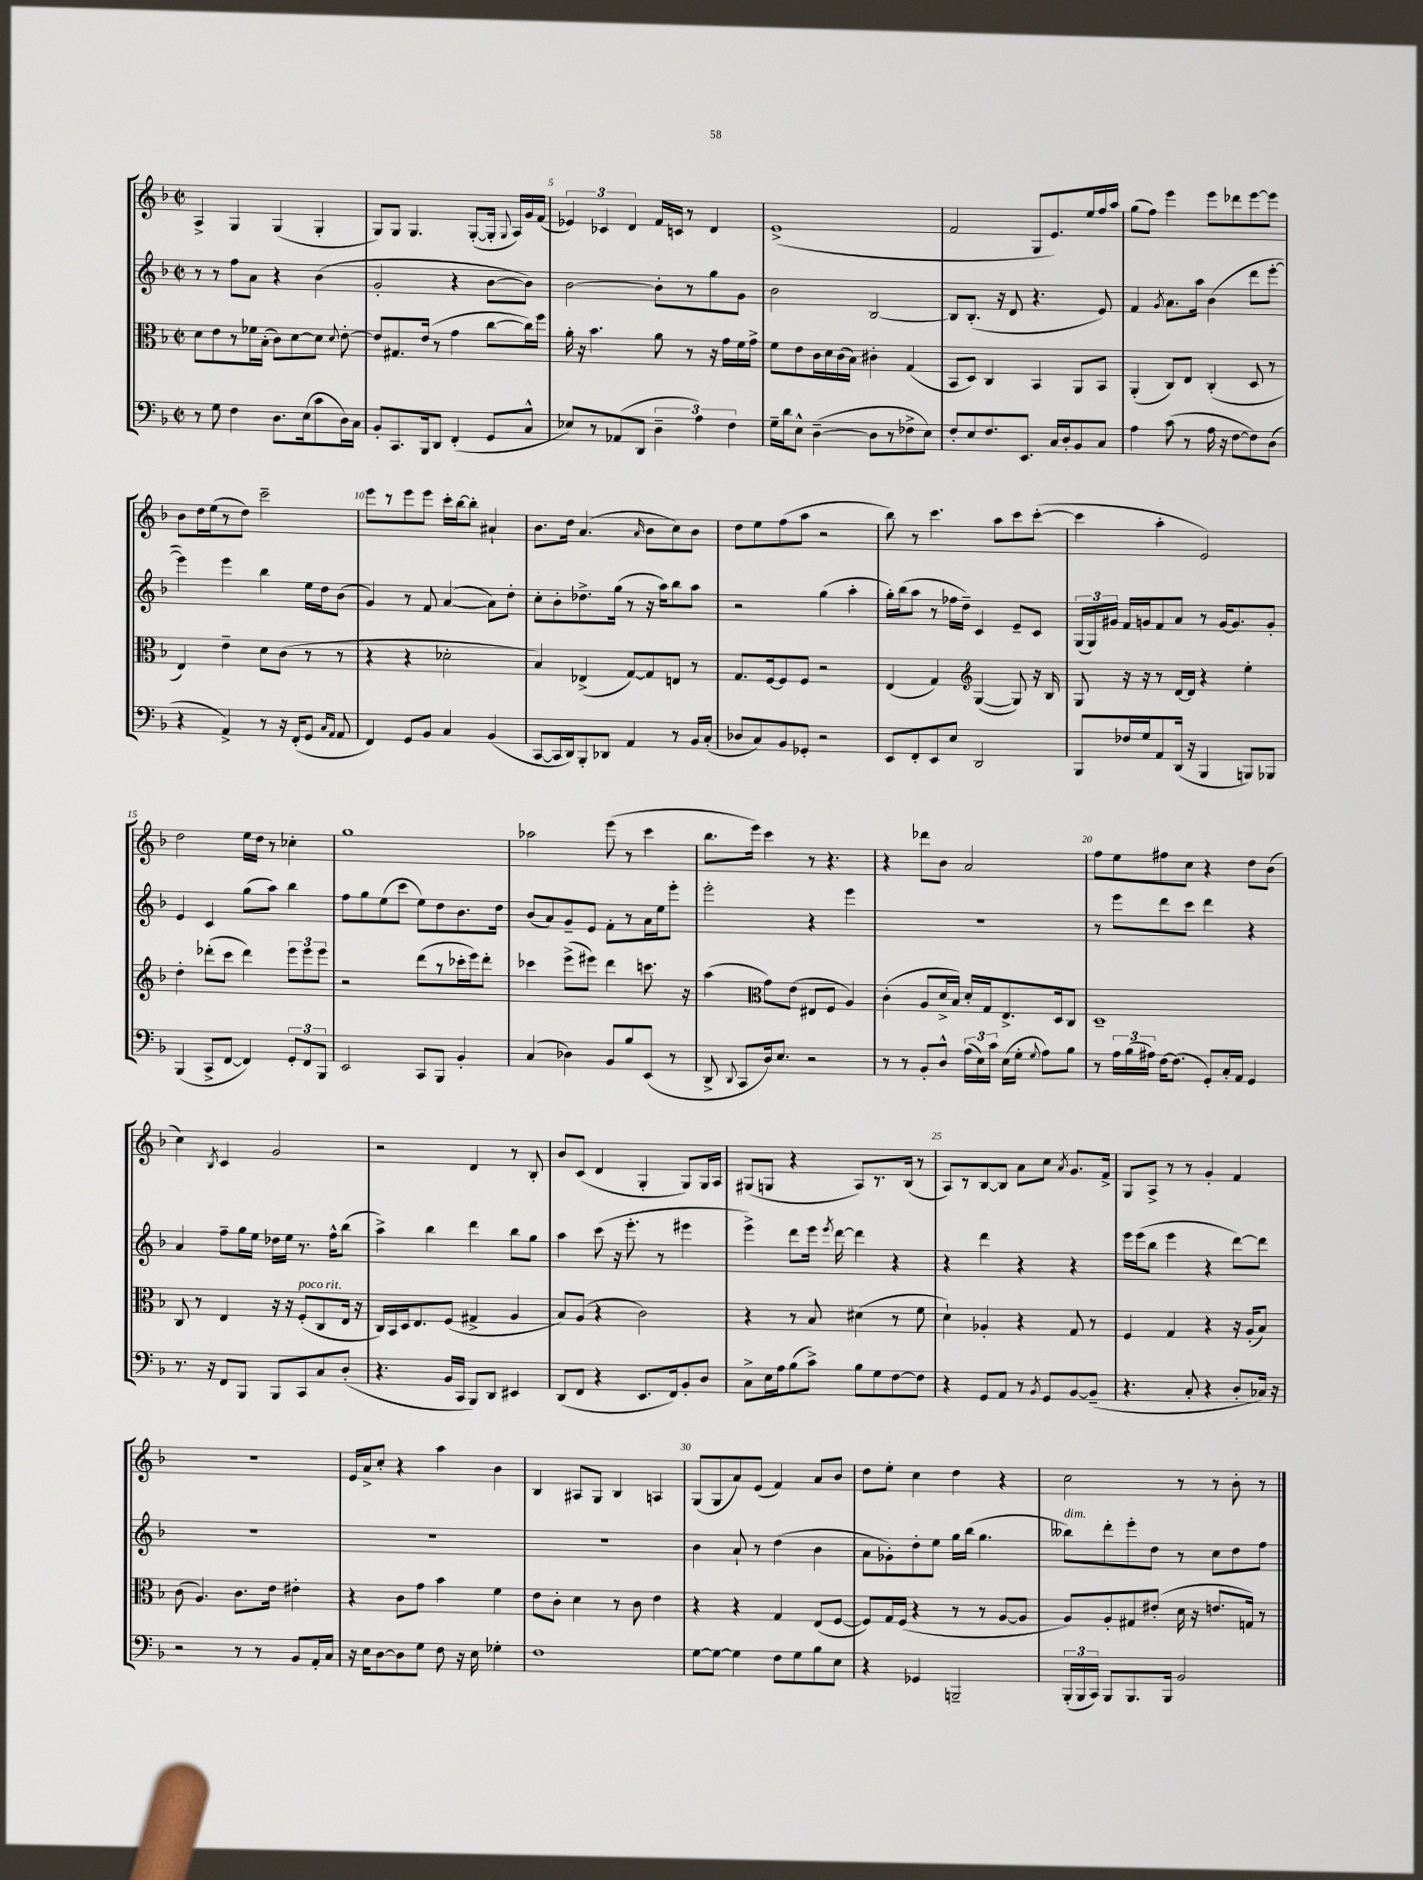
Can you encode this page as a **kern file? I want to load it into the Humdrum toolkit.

**kern	**kern	**kern	**kern
*part4	*part3	*part2	*part1
*staff4	*staff3	*staff2	*staff1
*clefF4	*clefC3	*clefG2	*clefG2
*k[b-]	*k[b-]	*k[b-]	*k[b-]
*M2/2	*M2/2	*M2/2	*M2/2
*met(c|)	*met(c|)	*met(c|)	*met(c|)
=3	=3	=3	=3
8r	8d\L	8r	4A^/
8G\	8e\	8r	.
4F\	8r	8ff\L	4G/
.	16f-X\L	8a\J	.
.	(16B-'\JJ	.	.
8.D\L	8c\L)	4r	(4G/
.	[8d\	.	.
(16E\k	.	.	.
8c\	8d\J]	(4b-\	4G'/
.	8qqd/	.	.
16D\L)	[8e'\	.	.
16C\JJ	.	.	.
=4	=4	=4	=4
8BB-'/L	8e/L]	2g'/	8G/L)
8.CC/	8.G#X/	.	8G/J
.	.	.	4.G/
16BBB-/k	(16e/Jk	.	.
8DD/J	8r	.	.
(4FF'/	4g\	4r	.
.	.	.	([8G'/L
8GG/L	[8cc\L	[8b-\L	16G'/Jk]
.	.	.	8qqG/
.	.	.	16A/LL)
8C^^/J	16cc\L])	8b-\J])	16g/
.	16ff\JJ	.	(16f/JJ
=5	=5	=5	=5
8E-X/L)	16a'\	[2b-\	6e-X/)
.	16r	.	.
8r	4.b-\	.	.
.	.	.	6c-X/
(8AA-X/	.	.	.
.	.	.	6d/
8DD/J	.	.	.
6D~\	8a\	8b-'\L]	16f/LL
.	.	.	16cn/JJ
.	8r	8r	8r
6A\)	.	.	.
.	16r	8gg\	4d/
.	16g\LL	.	.
6F\	.	.	.
.	16f\	8g\J	.
.	16g^\JJ	.	.
=6	=6	=6	=6
16G~\LL	8f\L	2b-\	(1e^
16d\J	.	.	.
8E^^\J	8e\	.	.
([4D~\	16c\L	.	.
.	16d\	.	.
.	(16c\	.	.
.	16B-\JJ)	.	.
8D\L]	4c#X'\	[2B-/	.
8r	.	.	.
8F-X^\	(4G/	.	.
8E\J)	.	.	.
=7	=7	=7	=7
8F'/L	8BB-/L	8B-/L]	2f/
8E/	8D/J)	(8.B-'/J	.
8.F/	4C/	.	.
.	.	16r	.
.	.	8d/	.
8.EE/J	.	.	.
.	4BB-/	4.r	8G/L
16C/LL	.	.	8.e/)
16D'/J	.	.	.
8BB-/	8AA/L	.	.
.	.	.	16ee/L
8C/J	8BB-/J	8e/)	16ff/
.	.	.	16aa/JJ
=8	=8	=8	=8
4A\	(4AA'/	4f/	(8gg\L
.	.	.	8ff\J)
.	.	8qg/	.
(8c\	8C/L)	8.a\L	4eee\
8r	8E/J	.	.
.	.	16aa\Jk	.
16A\	(4C'/	(4b-\	8eee\L
16r	.	.	.
[8F\L	.	.	8ddd-X\
8F\])	8D/	8ddd\L	[8eee\
(8D\J	8r	[8eee'\J	8eee\J]
!!LO:LB:g=z
=9	=9	=9	=9
4r	4E/)	4eee\])	8b-\L
.	.	.	16dd\L
.	.	.	(16ee\J
4AA^/)	4e~\	4eee\	8r
.	.	.	8dd\J)
8r	8d\L	4bb-\	2ccc~\
16r	(8c\J	.	.
(16FF'/KL	.	.	.
8GG/J	8r	16ee\LL	.
.	.	16dd\J	.
16qqC/LL	.	.	.
16qqAA/JJ	.	.	.
8AA/	8r	(8b-\J	.
=10	=10	=10	=10
4FF/)	4r	4g/)	8eee\L
.	.	.	8r
8GG/L	4r	8r	8eee\
8BB-/J	.	8f/	8eee\J
4C/	2d-X'\	([4a/	16ccc'\LL
.	.	.	[16bb-\J
.	.	.	8bb-'\J]
(4BB-/	.	8a\L])	4a#X`/
.	.	8dd'\J	.
=11	=11	=11	=11
[8CC/L	4B-/)	8cc'\L	8.b-\L
16CC/L]	.	8b-'\	.
16DD/J)	.	.	16dd\Jk
8BBB-'/	(4E-X^/	8.dd-X^\	(4.a/
8DD-X/J	.	.	.
.	.	(16gg\Jk	.
4AA/	[8G/L)	8r	.
.	.	.	16qqa/
.	8G/]	16r	8b-\L
.	.	16aa\KL)	.
8r	8En/J	8bb-\	8cc\)
16BB-/LL	8r	8aa\J	8b-\J
(16C'/JJ	.	.	.
=12	=12	=12	=12
8D-X/L	8.G/L	2r	8dd\L
8C/)	.	.	8ee\
.	[16F/k	.	.
8BB-/	8F/]	.	(8ff\
8GG-X'/J	8F/J	.	8aa\J
2r	2r	(4gg\	2r
.	.	4aa'\	.
=13	=13	=13	=13
8EE/L	(4E/	16gg'\LL)	8bb-\)
.	.	(16bb-\J	.
8FF'/	.	8aa\J	8r
8EE/	4G/)	8r	4.ccc\
8E/J	.	16ff-X\LL	.
.	.	16dd~\JJ)	.
*	*clefG2	*	*
2DD/	([4G/	4c/	.
.	.	.	8aa\L
.	8G/])	8e~/L	8ccc\
.	16r	8c/J	([8ccc'\J
.	16B-/	.	.
=14	=14	=14	=14
8BBB-/L	8G/	(24G/LL	4ccc\]
.	.	24G/)	.
.	.	24g#X/JJ	.
16F-X/L	16r	16f/LL	.
16G/J	16r	16gn/J	.
8AA/	8r	8f/	4aa'\
(16DD/Jk	[16d/LL	8a/J	.
16r	16d/JJ]	.	.
4BBB-/	4r	8r	2e/)
.	.	[16g/KL	.
.	.	8.g/]	.
8BBBn/L)	4ee'\	.	.
8BBB-X/J	.	8g'/J	.
!!LO:LB:g=z
=15	=15	=15	=15
(4BBB-/	4dd'\	4e/	2dd\
8CC^/L	(8ddd-X'\L	4c/	.
[8FF/J	8ccc\J	.	.
4FF/])	4ddd-\)	(8gg\L	16ee\LL
.	.	.	16dd\JJ
.	.	8aa\J)	8r
12GG'/L	12eee\L	4bb-\	4cc-X'\
12FF/	12eee\	.	.
12BBB-/J	12eee\J	.	.
=16	=16	=16	=16
2EE/	2r	8ff\L	1gg
.	.	8gg\	.
.	.	(8ee\	.
.	.	8ccc\J	.
8CC/L	(8ddd\L	8ee\L)	.
8BBB-/J	8r	8dd\	.
4BB-'/	16ccc-X'\L	8.b-\	.
.	16eee\J)	.	.
.	8ddd'\J	.	.
.	.	16dd\Jk	.
=17	=17	=17	=17
(4C/	4ccc-X\	(8b-/L	2aa-X\
.	.	8a/)	.
4D-X\)	(8eee^\L	8g~/	.
.	8eee#X\J)	8e/J	.
8BB-/L	4ddd\	8f'\L	(8eee\
8B-/	.	8r	8r
(8EE/J	8.cccn\	16a\L	4ccc\
.	.	16ee\J	.
8r	.	8eee'\J	.
.	16r	.	.
=18	=18	=18	=18
8DD^/	(4aa\	2eee'\	8.bb-\L
8qqDD/	.	.	.
8CC/L	.	.	.
.	.	.	16eee\Jk)
*	*clefC3	*	*
16D/k)	8g\L)	.	4ccc\
8.E/J	.	.	.
.	(8e\J	.	.
2r	8E#X/L	4r	8r
.	8F/J	.	4.r
.	4A/)	4eee\	.
=19	=19	=19	=19
8r	(4c'\	1r	4r
8r	.	.	.
8BB-'/L	8A/L	.	8ddd-X\L
8D^^/J	16d^/L	.	8b-\J
.	16B-/JJ)	.	.
(24A\LL	16d'/LL	.	2a/
24E\)	.	.	.
.	16G/J	.	.
24c\JJ	.	.	.
(16E\LL	8.E^/	.	.
16G'\JJ	.	.	.
8qqG/	.	.	.
8A\L)	.	.	.
.	16D/k	.	.
8B-\J	8C/J	.	.
=20	=20	=20	=20
8r	1D~	8r	8ff\L
24A\LL	.	8eee\L	8ee\
(24B-\	.	.	.
24A#X\JJ)	.	.	.
[16F\KL	.	8ddd\	8ff#X\
(8.F\J]	.	.	.
.	.	8ccc\J	8cc\J
8GG'/L)	.	4ddd\	4r
16C'/L	.	.	.
16AA/JJ	.	.	.
4GG/	.	4r	8dd\L
.	.	.	(8b-\J
!!LO:LB:g=z
=21	=21	=21	=21
8.r	8C/	4a/	4cc\)
.	8r	.	.
16r	.	.	.
.	.	.	8qB-/
8FF/L	4E/	8ff~\L	4c/
8BBB-/J	.	16gg\L	.
.	.	16ee\JJ	.
8BBB-/L	16r	16dd-X\LL	2g/
.	16r	16ee\JJ	.
!	!LO:TX:a:i:t=poco rit.	!	!
8CC/	(8F'/L	8.r	.
8C/	8C/	.	.
.	.	16ff^^\KL	.
(8D'/J	16E/Jk	(8bb-\J	.
.	16r	.	.
=22	=22	=22	=22
4.r	16C/LL)	4aa^\)	2r
.	16BB-/	.	.
.	16D/J	.	.
.	8.E/	.	.
.	.	4bb-\	.
16BB-/LL	(8F/J	.	.
16CC/JJ	.	.	.
8BBB-/L)	4G#X^/	4ddd\	4d/
8DD/J	.	.	.
4EE#X/	4A/	8bb-\L	8r
.	.	8gg\J	8B-'/
=23	=23	=23	=23
(8DD/L	8B-/L)	4aa\	8b-/L
8FF/J	(8A/J	.	(8c/J
4r	4r	(8ccc\	4d/
.	.	16r	.
.	.	8.eee'\	.
8.EE/L	2c\)	.	4G'/
.	.	8r	.
16FF/k)	.	.	.
8BB-'/	.	4eee#X\	8G/L)
8D/J	.	.	16G/L
.	.	.	16A/JJ
=24	=24	=24	=24
8C^\L	4r	4eee^\)	(8G#X/L
16E\L	.	.	8Gn/J
16A\J	.	.	.
(8B-\	8r	8ddd\L	4r
8c^\J)	8B-/	16eee\Jk	.
.	.	8qeee/	.
.	.	[16ddd\	.
8B-\L	(4d#X\	4ddd\]	8A/L)
8G\	.	.	8.r
[8F\	8r	4r	.
.	.	.	(16B-/Jk
8F\J]	8f\	.	8r
=25	=25	=25	=25
4r	4d`\)	4r	8A/L)
.	.	.	8r
8GG/L	4A-X'/	4ddd\	[8B-/
8AA/J	.	.	8B-/J]
8r	4r	4r	8a\L
8qBB-/	.	.	.
8GG/L	.	.	8cc\J
.	.	.	8qa/
[8BB-/	8G/	4r	8.g/L
(8BB-~/J]	8r	.	.
.	.	.	16f^/Jk
=26	=26	=26	=26
4.r	4F/	16eee\LL	8G/L
.	.	(16eee\J	.
.	.	8bb-\J	8A^/J
.	4G/	4eee\	8r
8C'/	.	.	8r
4r	4r	4r	4g'/
8D'/L	16r	[8ddd\L)	4f/
.	(16A'/KL	.	.
16C-X/Jk)	8B-/J)	8ddd\J]	.
16r	.	.	.
!!LO:LB:g=z
=27	=27	=27	=27
2r	(8c\	1r	1r
.	4.A/)	.	.
8r	8.c\L	.	.
8r	.	.	.
.	16e\Jk	.	.
8BB-/L	4e#X'\	.	.
16AA'/L	.	.	.
16C/JJ	.	.	.
=28	=28	=28	=28
16r	4r	1r	16e/LL
16E\KL	.	.	16a^/J
[8D\	.	.	8cc'/J
8D\]	8c\L	.	4r
8G\J	8g\J	.	.
8F\	4b-\	.	4aa\
16r	.	.	.
16E\	.	.	.
4G-X'\	4f\	.	4b-\
=29	=29	=29	=29
1F	8e\L	1r	4B-/
.	8c'\J	.	.
.	4d\	.	8A#X/L
.	.	.	8G/J
.	8r	.	4B-/
.	8c\	.	.
.	4e\	.	4An/
=30	=30	=30	=30
[8G\L	4r	4b-\	(8G/L
8G\J_	.	.	8G/
4G\]	4r	8a`/	8a/)
.	.	8r	(8e/J
8F\L	4G/	(4dd\	4f/)
8G\	.	.	.
8B-\	(8E/L	4b-\	8a/L
8E\J	[8F/J	.	8b-/J
=31	=31	=31	=31
4r	8F/L])	8a\L	8dd\L
.	16G/L	8g-X'\)	8ee'\J
.	(16F/JJ	.	.
4GG-X/	4r	8dd'\	4cc\
.	.	8ee\J	.
2BBBn~/	8r	16gg\LL	4dd\
.	.	(16bb-\JJ	.
.	8r	4.gg\	.
.	[8A/L	.	4r
.	8A/J]	.	.
=32	=32	=32	=32
!	!	!LO:TX:a:i:t=dim.	!
(24BBB-'/LL	8A/L)	8bb--X\L)	2cc\
24BBB-/	.	.	.
24CC/JJ)	.	.	.
8BBB-/L	8A'/	8ddd'\	.
8.BBB-/	8G#X/	8eee'\	.
.	(8e#X'/J	8dd\J	.
16BBB-/Jk	.	.	.
2BB-/	16d\	8r	8r
.	16r	.	.
.	8.en/L	8cc\L	8r
.	.	8dd\	8b-'\
.	16Gn/Jk)	.	.
.	8r	8ff\J	8r
==	==	==	==
*-	*-	*-	*-
